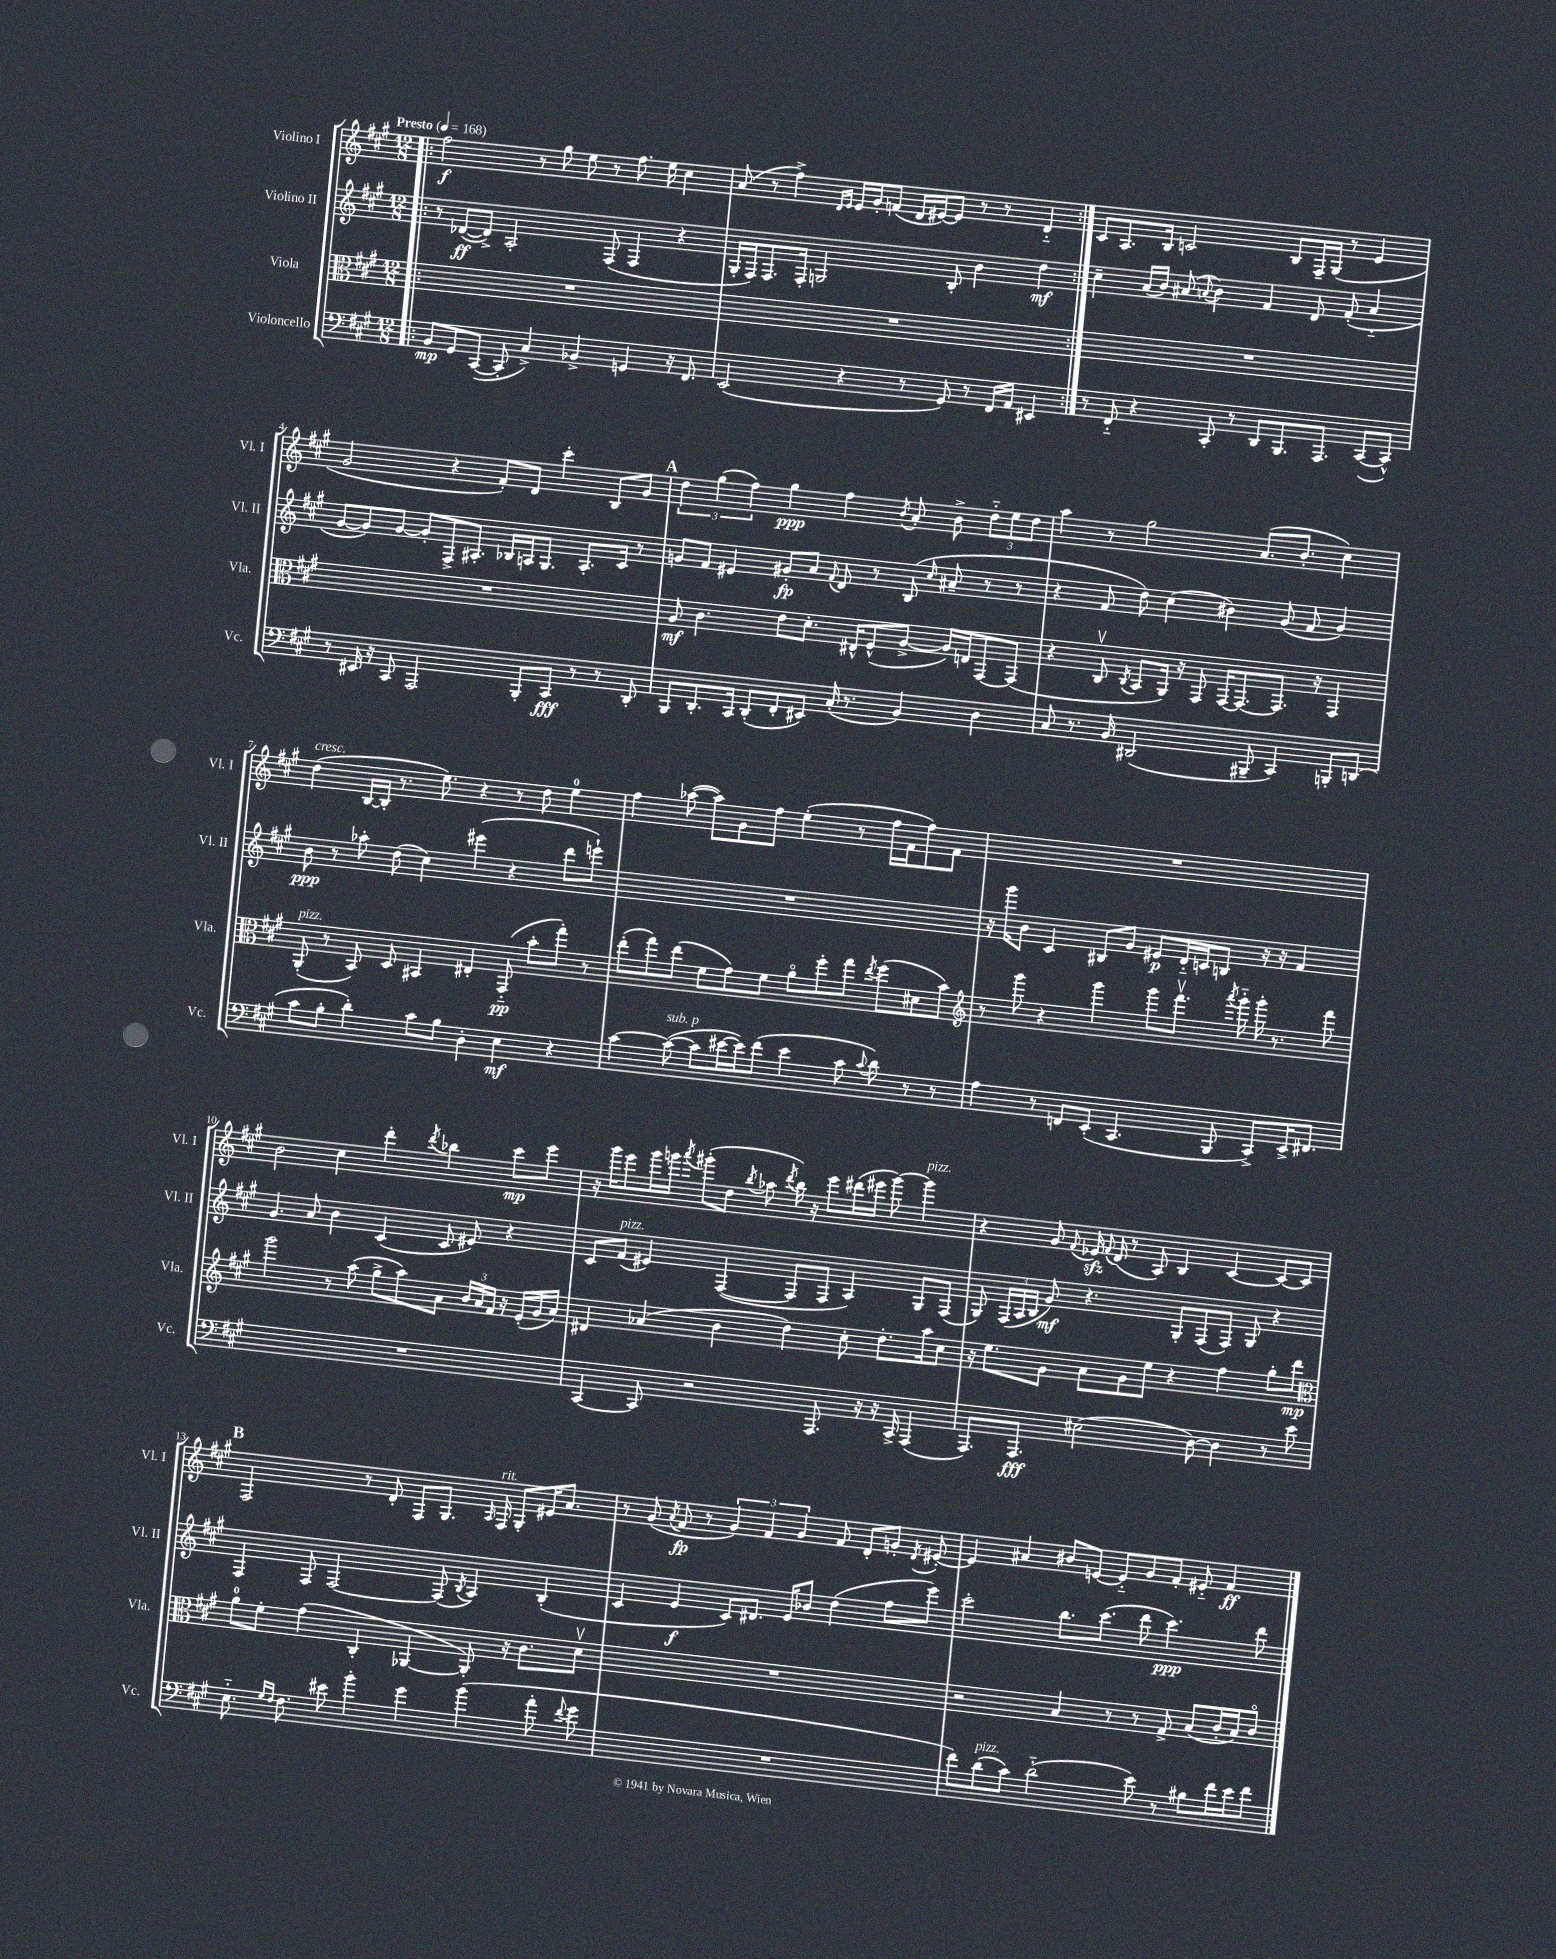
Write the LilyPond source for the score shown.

<<
\new StaffGroup <<
\new Staff = "s0" \with { instrumentName = "Violino I" shortInstrumentName = "Vl. I" } {
    \clef treble \key a \major \numericTimeSignature \time 12/8 \tempo "Presto" 4 = 168
    \autoBeamOff \repeat volta 2 { \bar ".|:" fis''2\f r8 gis''8 e''8 r8 fis''8. e''16 cis''4 |
    a'8( r8 fis''4->) \grace { d'16[ e'16] } e'16[ gis'16-. f'8]( d'16[ eis'16~) eis'8] r8 r8 d'4-_ | }
    cis'8[ a8. b16] c'2 b8[ fis16-- gis16]( r8 e'4 |
    gis'2 r4 fis'8[-.) d'8] cis'''4-. b8[ gis'8] |
    \mark \markup { \bold "A" } \tuplet 3/2 { d''4 gis''4( fis''4) } gis''4\ppp fis''4 \acciaccatura { b'8 } a'8-. b'8-> \tuplet 3/2 { d''8[-_ e''8 d''8] } |
    a''4 r8 gis''2 a'8.[( b'8.]-. cis''4) |
    d''4^\markup { \italic "cresc." }( b16[~ b16]-. r8. e''8.) r4 r8 d''8 e''4-0 |
    fis''4 aes''8~( aes''8[) gis'8 fis''8] e''4-.( r8 fis''16[ fis'16 fis''8) fis'8] |
    R1. |
    b'2 cis''4 d'''4-. \acciaccatura { d'''8 } bes''4 cis'''8[\mp e'''8] |
    r16 gis'''16[ e'''8 gis'''16 g'''16] \acciaccatura { a'''8 } gis'''8[-.( d''8] \acciaccatura { b''8 } aes''8 \acciaccatura { d'''8 } b''16) r16 e'''8[ dis'''16( eis'''16] gis'''8~) gis'''4^\markup { \italic "pizz." } |
    r4 gis'8 \appoggiatura { fis'8 } ees'16\sfz \appoggiatura { fis'8 } d'16( r8 a8) b4 cis'4~ cis'8[~ cis'8] |
    \mark \markup { \bold "B" } fis2 r8 d'8-. fis8[ gis8.] \grace { a16 } fis16^\markup { \italic "rit." } gis8[-. eis'16 a'8.] |
    r8 gis'8( \acciaccatura { a'8 } fis'8\fp r8 \tuplet 3/2 { gis'4) fis'4 gis'4 } fis'8 d'8[-. g'8]-. \acciaccatura { d'8 } eis'8~-. |
    eis'4 ais'4 bis'8[ e'8]~ e'8[-_ gis'8 fis'8]-. eis'8-_ fis'4\ff \bar "|." |
}
\new Staff = "s1" \with { instrumentName = "Violino II" shortInstrumentName = "Vl. II" } {
    \clef treble \key a \major \numericTimeSignature \time 12/8
    \autoBeamOff \repeat volta 2 { \bar ".|:" r8 des'8[~\ff( des'8]->) a2-. fis8( fis4 r4 |
    gis16[-. fis16) fis8. fis16]-. g2 b8-. b'4 d''4\mf | }
    cis''4-- a'16[( b'16]) ais'8( \appoggiatura { a'8 } b'4) fis'4 d'8 fis'8-.( a'4-_ |
    gis'8[~ gis'8) gis'8]~ gis'8[-. fis8-> ais8.]-. bes16[ a16 gis8.] a8.[-. cis'16] r8 |
    \mark \markup { \bold "A" } g'8[ fis'8] eis'4 gis'8[-.\fp a'8] \appoggiatura { fis'8 } d'8 r8 b8( \grace { cis''16 } ais'8-- r8 r8 |
    r4 fis'8 d''8) cis''4( bis'4) gis'8( fis'8 gis'4) |
    b'8\ppp r8 aes''8-. d''8( cis''4) eis'''4( r4 d'''8[ e'''8]-!) |
    R1. |
    r16 gis'''16[ b'8] cis'4 bis8[ gis'8] eis'8[\p d'16-_ c'16 b8] r16 r16 fis'4 |
    gis'4. a'8 b'4 cis'4( cis'8 eis'8) r4 |
    cis'8[ fis'8]^\markup { \italic "pizz." }( eis'4) fis4~( fis8[ fis8] a4) gis8[ fis8]( |
    gis8) \tuplet 3/2 { fis16[( a16 b16] } gis'8\mf) r4. gis8[-. fis8( fis8]) gis8 r4 |
    \mark \markup { \bold "B" } fis4 fis8 fis2~ fis8( \acciaccatura { b8 } a4) b4-.( |
    cis'4 e'4\f cis'8[) dis'8.] e'16[ bes'8] d''4( fis''8[ e'''8]) |
    cis'''2-. b''8.[ cis'''8.]( d'''8 cis'''4.\ppp) d'''8 \bar "|." |
}
\new Staff = "s2" \with { instrumentName = "Viola" shortInstrumentName = "Vla." } {
    \clef alto \key a \major \numericTimeSignature \time 12/8
    \autoBeamOff \repeat volta 2 { \bar ".|:" R1. |
    R1. | }
    R1. |
    R1. |
    \mark \markup { \bold "A" } a8\mf cis'4. e'8[ d'8.]-. eis16[-^ fis8-^( a8]~-> a16[) e16 gis,8~ gis,8]( |
    r4 cis8\upbow \acciaccatura { cis8 } b,8[ a,16]) r16 gis,8 gis,16[~ gis,8.~ gis,8.] r16 gis,4 |
    a,8-.^\markup { \italic "pizz." }( r8 b,8) d8 bis,4 eis4-. gis,8-_\pp( b'8[-. gis''8]-.) r8 |
    e''8[-.( gis''8) e''8]( fis'8[ gis'8) fis'8] a'8[\flageolet fis''8-. gis''8] \acciaccatura { e''8 } fis''8[( dis'8 b'8]) |
    \clef treble r8 gis'''8 r4 gis'''4 gis'''8[ fis'''8.]\upbow \acciaccatura { a'''8 } gis'''16-_ gis'''16-. r8. fis'''8 |
    gis'''2 r8 a''8( gis''8[-> a''8) a'8] \tuplet 3/2 { b'16[ a'16 fis'16] } r16 e'16[-.( gis'16 a'16]) |
    dis'4 aes'4( b'4 d''4) cis''8-. d''8.[-. a''16 cis''8] |
    r16 e''8.[ gis'8] a'8[ gis'8 e''8] r4 fis''4 gis''8[-. d'''8]\mp |
    \mark \markup { \bold "B" } \clef alto a'8[-0 fis'8]-. gis'4( cis4-. aes,4~ aes,8-.) r16 cis'8.[ d'8]\upbow |
    R1. |
    r2 b4 r8 r8 gis8-> b8[( cis'16-. b16) cis'8]\flageolet \bar "|." |
}
\new Staff = "s3" \with { instrumentName = "Violoncello" shortInstrumentName = "Vc." } {
    \clef bass \key a \major \numericTimeSignature \time 12/8
    \autoBeamOff \repeat volta 2 { \bar ".|:" b,8[\mp gis,8 cis,8]~( cis,8-. cis4->) bes,4-> g,4 r16 fis,8. |
    e,2( r4 r8 gis,8) r8 fis,16[ a,16] eis,4 | }
    r8 fis,8-_ r4 cis,8-. r8 d,8[ b,,8. a,,8.] cis,8[~( cis,8]-^) |
    r8 eis,16 r16 cis,8 a,,2 b,,8[-. cis,8]\fff r8 r8 d,8-. |
    \mark \markup { \bold "A" } b,,8[ d,8.-. cis,16] d,8[-.( fis,8-. eis,8]) cis16-.( r8. b,4) d4 |
    cis8 r8. b,16 dis,2( bis,,8-- cis,4) b,,8[-. d,8]( |
    cis'8[ b8]-. d'4-.) cis'8[ b8] d4-. e4\mf r4 |
    cis'4~ cis'8~^\markup { \italic "sub. p" }( cis'8[ eis'16~ eis'16) fis'8]( eis'4 cis'8 \appoggiatura { cis'8 } d'8) r8 r8 |
    a4 r8 f,8[ e,8]-.( cis,4. b,,8 cis,8[->) e,16-> fis,8.] |
    R1. |
    cis,4~ cis,8 r2 a,,8. r16 r16 cis,16-> a,,4( |
    a,,8.[) a,,8.]\fff eis2( d8~) d4 r8 e'8 |
    \mark \markup { \bold "B" } e8.-_ \grace { gis16[ fis16] } fis8. eis'8 b'4-. gis'4 b'4( a'8-. \appoggiatura { fis'8 } gis'8 |
    R1. |
    fis'8[) d'8^\markup { \italic "pizz." }( cis'8]) d'2-_( e'8) r8 bis8[ fis'16 e'16 fis'8] \bar "|." |
}
>>
>>
